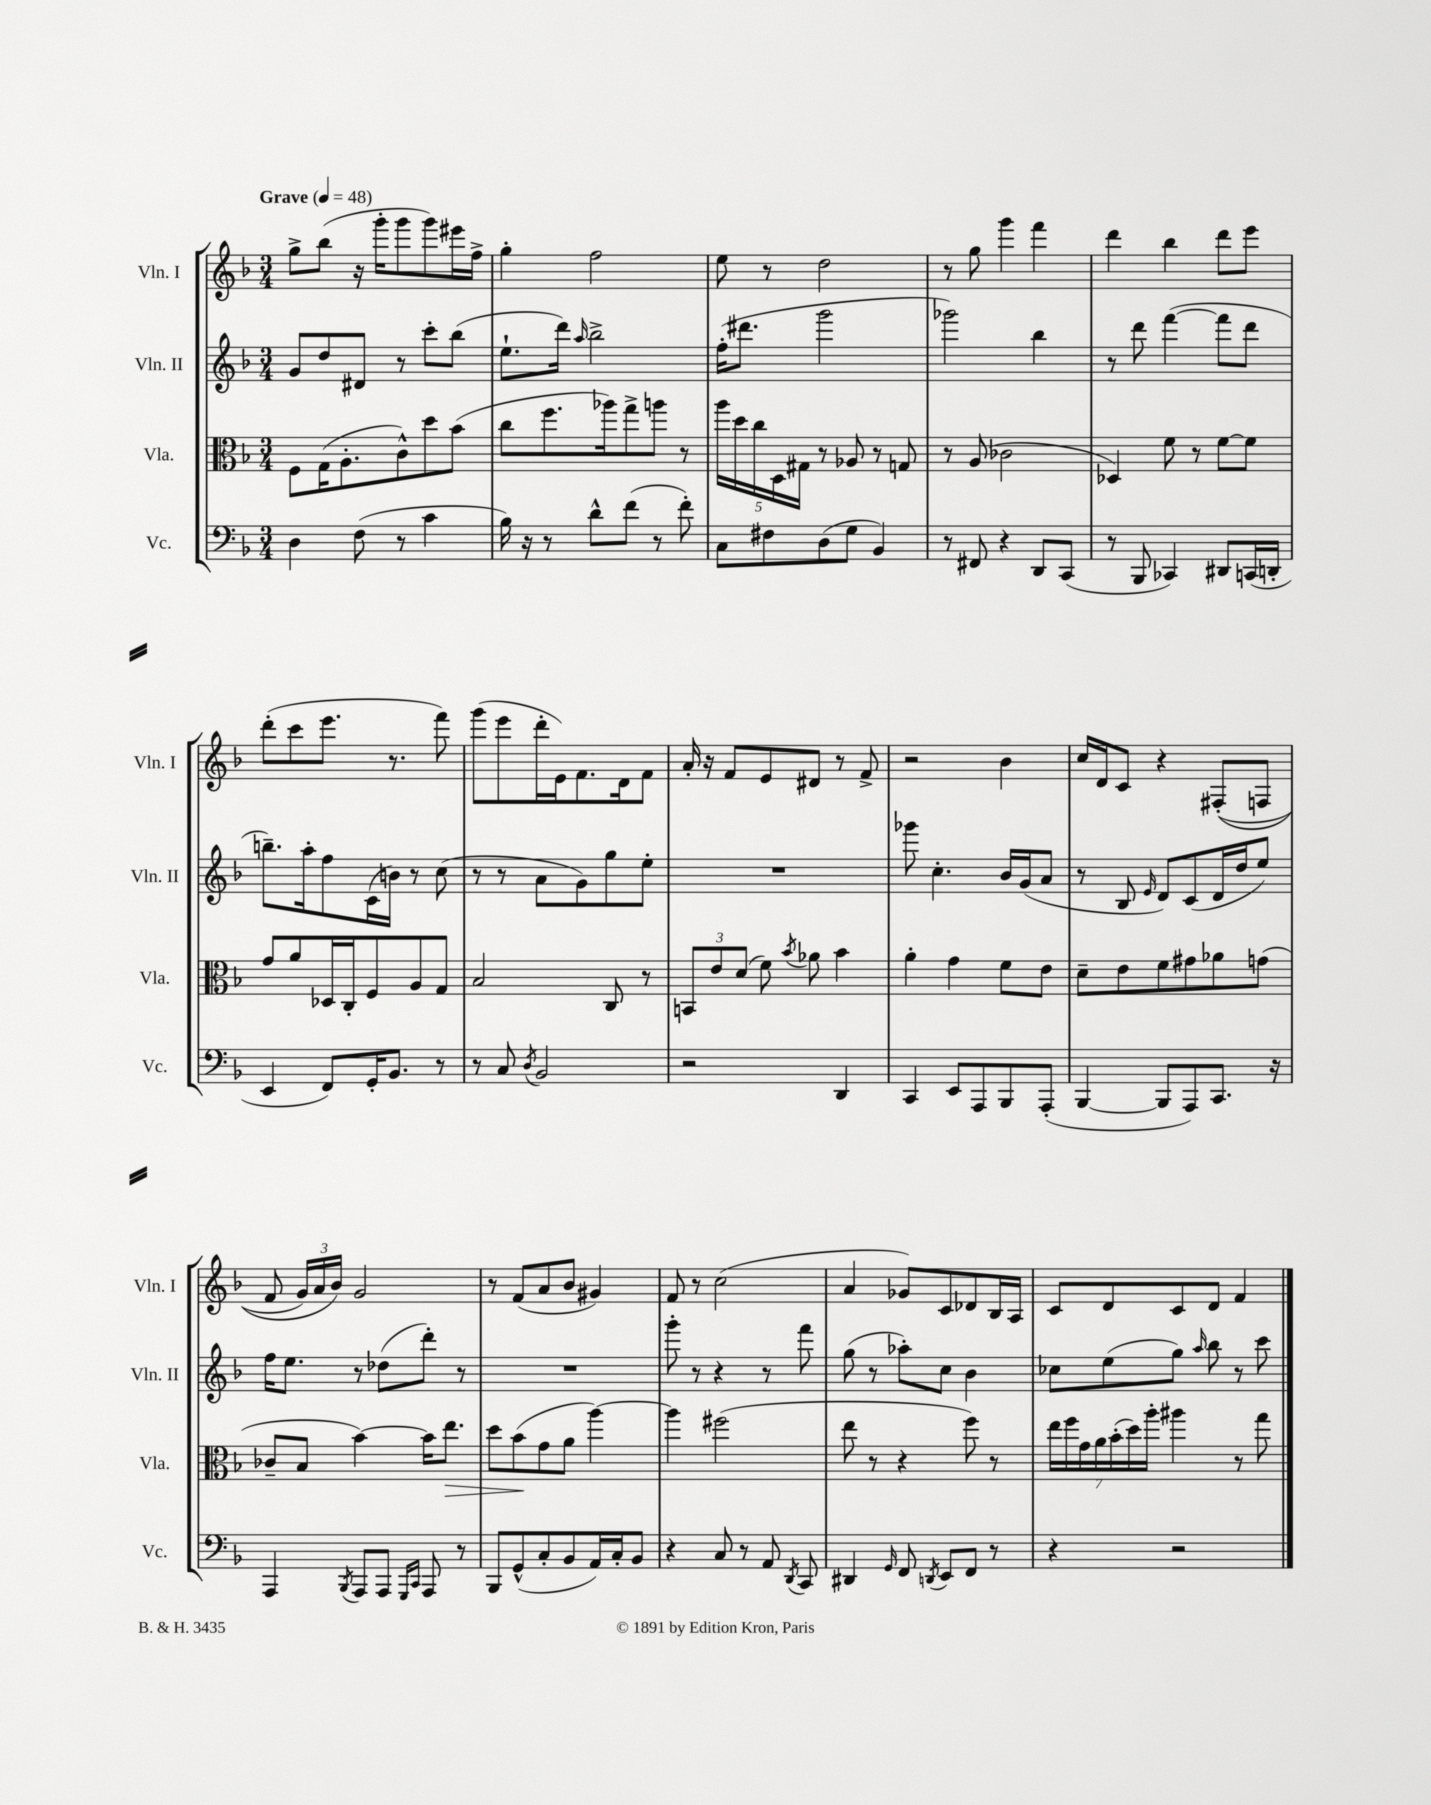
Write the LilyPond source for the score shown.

<<
\new StaffGroup <<
\new Staff = "s0" \with { instrumentName = "Vln. I" shortInstrumentName = "Vln. I" } {
    \clef treble \key f \major \numericTimeSignature \time 3/4 \tempo "Grave" 4 = 48
    \autoBeamOff g''8[-> bes''8]( r16 g'''16[-. g'''8 g'''8) eis'''16 f''16]-> |
    g''4-. f''2 |
    e''8 r8 d''2 |
    r8 g''8 g'''4 f'''4 |
    d'''4 bes''4 d'''8[ e'''8] |
    d'''8[-.( c'''8 e'''8.] r8. f'''8) |
    g'''8[( e'''8 d'''16-. e'16) f'8. d'16 f'8] |
    a'16-. r16 f'8[ e'8 dis'8] r8 f'8-> |
    r2 bes'4 |
    c''16[ d'16 c'8] r4 fis8[-.(\( f8] |
    f'8 \tuplet 3/2 { g'16[) a'16 bes'16]\) } g'2 |
    r8 f'8[( a'8 bes'8] gis'4) |
    f'8 r8 c''2( |
    a'4 ges'8[) c'8 des'8 bes16 a16] |
    c'8[ d'8 c'8 d'8] f'4 \bar "|." |
}
\new Staff = "s1" \with { instrumentName = "Vln. II" shortInstrumentName = "Vln. II" } {
    \clef treble \key f \major \numericTimeSignature \time 3/4
    \autoBeamOff g'8[ d''8 dis'8] r8 c'''8[-. bes''8]( |
    e''8.[-! d'''16]) \grace { a''16 } bes''2-> |
    f''16[-.( dis'''8.] g'''2 |
    ges'''2) bes''4 |
    r8 d'''8 f'''4~( f'''8[ d'''8] |
    b''8.[--) a''16-. f''8 c'16( b'16]) r8 c''8( |
    r8 r8 a'8[ g'8) g''8 e''8]-. |
    R2. |
    ges'''8 c''4.-. bes'16[ g'16( a'8] |
    r8 bes8 \grace { e'16 } d'8[) c'8( d'16 d''16 e''8]) |
    f''16[ e''8.] r8 des''8[( d'''8]-.) r8 |
    R2. |
    g'''8-. r8 r4 r8 f'''8 |
    g''8( r8 aes''8[-.) c''8] bes'4 |
    ces''8[ e''8( g''8]) \grace { a''16 } bes''8 r8 c'''8 \bar "|." |
}
\new Staff = "s2" \with { instrumentName = "Vla." shortInstrumentName = "Vla." } {
    \clef alto \key f \major \numericTimeSignature \time 3/4
    \autoBeamOff f8[ g16( a8.-. c'8-^) d''8 bes'8]( |
    c''8[ f''8. aes''16) g''8-> a''8] r8 |
    \tuplet 5/4 { a''16[ d''16 c''16 d16 gis16] } r8 aes8 r8 g8 |
    r8 a8( ces'2 |
    des4) f'8 r8 f'8[~ f'8] |
    g'8[ a'8 des16 c16-. f8 a8 g8] |
    bes2 c8 r8 |
    \tuplet 3/2 { b,8[ e'8 d'8]( } f'8) \acciaccatura { bes'8 } aes'8 bes'4 |
    a'4-. g'4 f'8[ e'8] |
    d'8[-- e'8 f'8 gis'8 aes'8 g'8]( |
    ces'8[-- bes8] bes'4~) bes'16[ e''8.]\> |
    d''8[ bes'8\!( g'8 a'8] a''4~) |
    a''4 fis''2( |
    e''8 r8 r4 f''8) r8 |
    \tuplet 7/4 { e''16[ f''16 g'16 a'16 bes'16-.( d''16) a''16]-. } ais''4 r8 g''8 \bar "|." |
}
\new Staff = "s3" \with { instrumentName = "Vc." shortInstrumentName = "Vc." } {
    \clef bass \key f \major \numericTimeSignature \time 3/4
    \autoBeamOff d4 f8( r8 c'4 |
    bes16) r16 r8 d'8[-^ f'8]( r8 f'8-.) |
    c8[ fis8 d8( g8] bes,4) |
    r8 fis,8 r4 d,8[ c,8]( |
    r8 bes,,8 ces,4) dis,8[ c,16( d,16]-. |
    e,4 f,8[) g,16-. bes,8.] r8 |
    r8 c8 \acciaccatura { d8 } bes,2 |
    r2 d,4 |
    c,4 e,8[ a,,8 bes,,8 a,,8]-.( |
    bes,,4~ bes,,8[ a,,8) c,8.] r16 |
    a,,4 \acciaccatura { bes,,8 } a,,8[ a,,8] \grace { g,,16[ c,16] } a,,8 r8 |
    bes,,8[ g,8-^( c8-. bes,8 a,16) c16-. bes,8] |
    r4 c8 r8 a,8 \acciaccatura { d,8 } c,8 |
    dis,4 \grace { g,16 } f,8 \acciaccatura { d,8 } e,8[ f,8] r8 |
    r4 r2 \bar "|." |
}
>>
>>
\layout { \context { \Score \remove "Bar_number_engraver" } }
